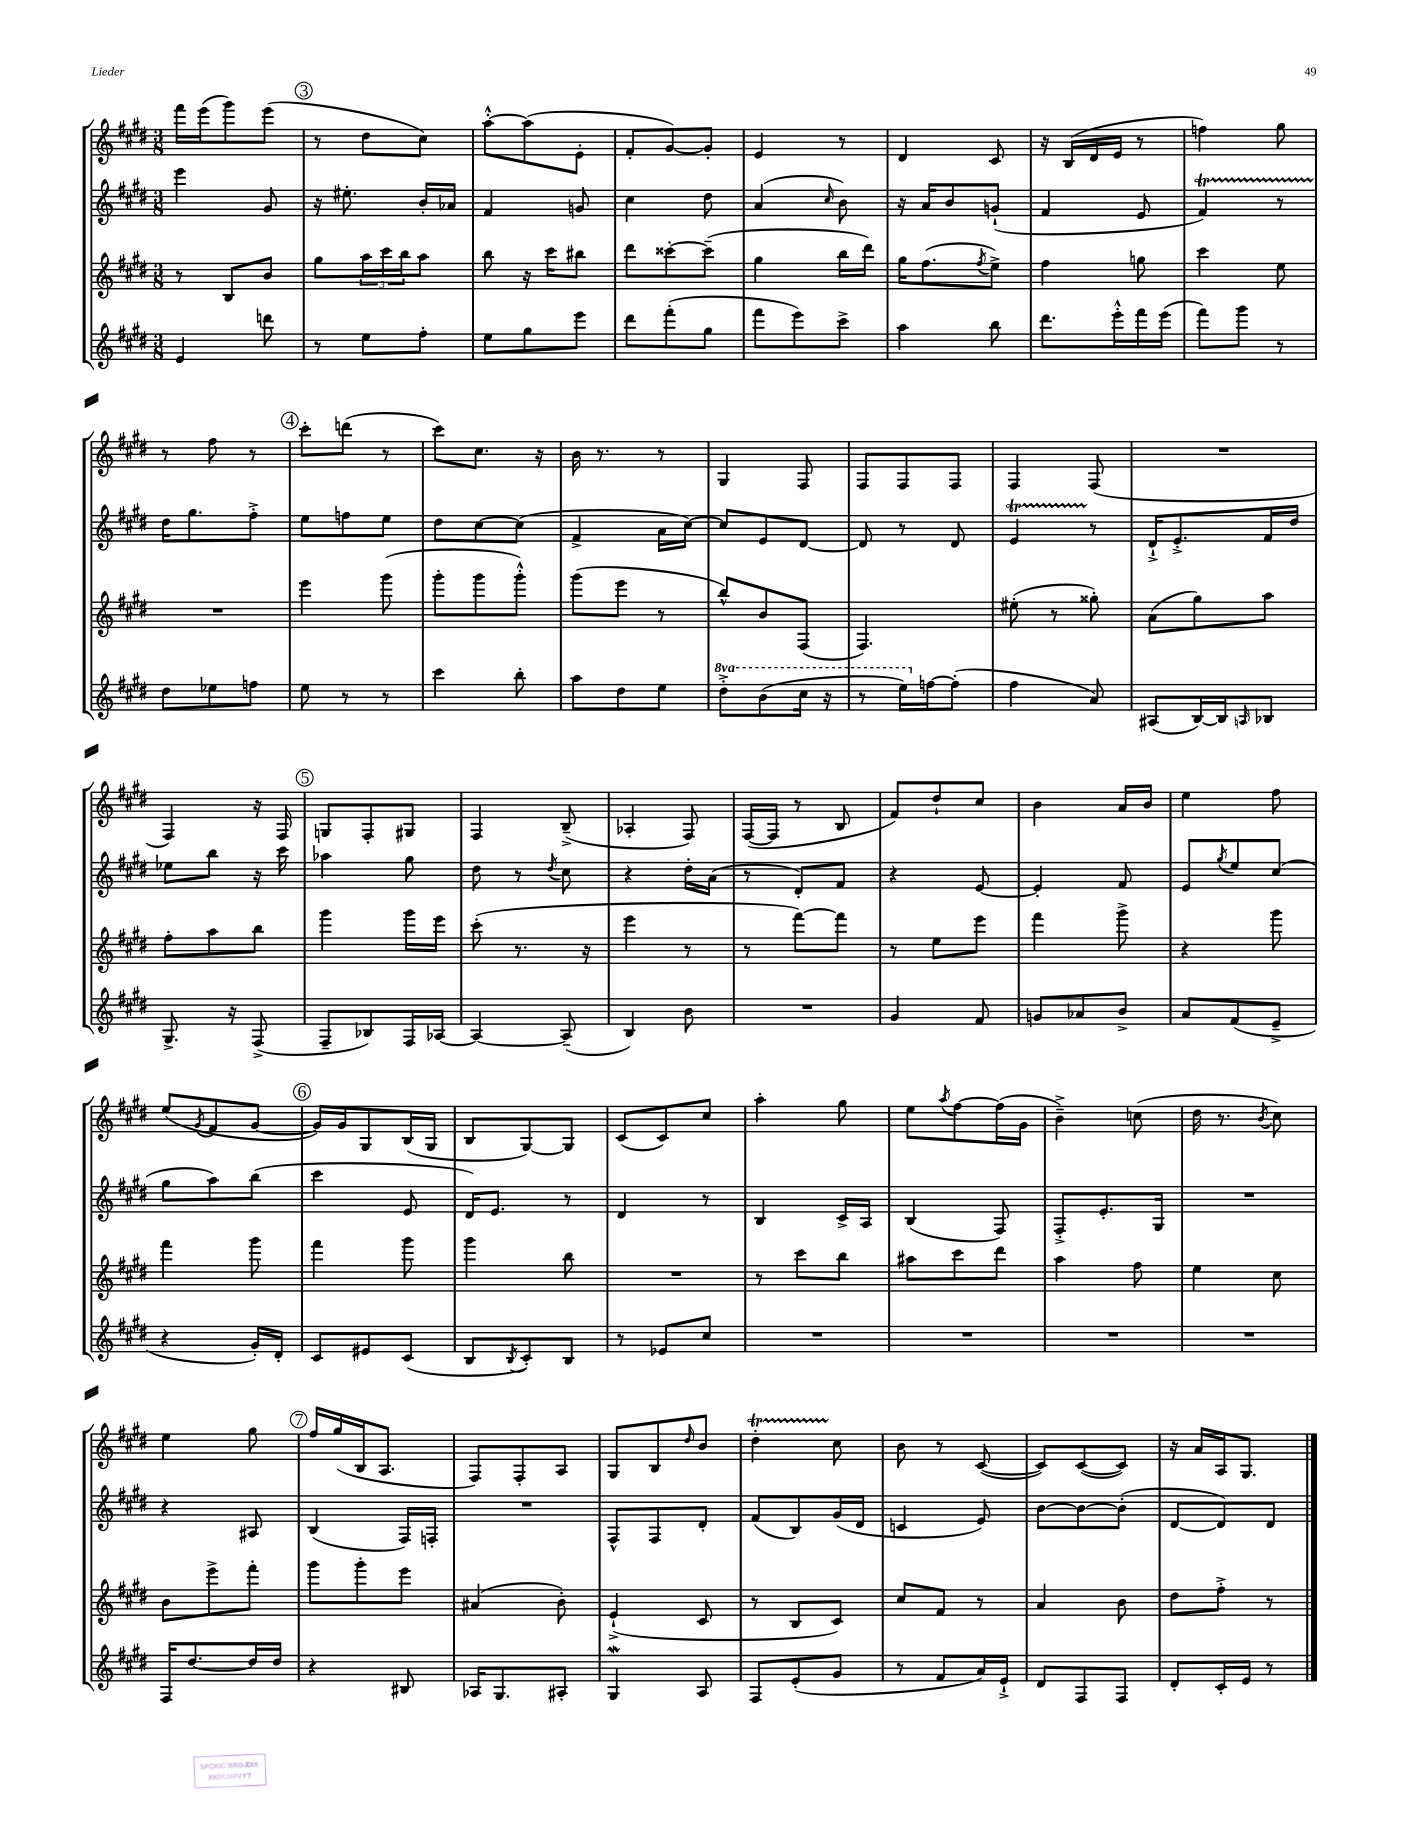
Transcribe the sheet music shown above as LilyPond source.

<<
\new StaffGroup <<
\new Staff = "s0" {
    \clef treble \key e \major \numericTimeSignature \time 3/8
    fis'''16 e'''16( gis'''8) e'''8( |
    \mark \markup { \circle "3" } r8 dis''8 cis''8) |
    a''8~-.-^ a''8( e'8-. |
    fis'8-. gis'8~) gis'8-. |
    e'4 r8 |
    dis'4 cis'8 |
    r16 b16( dis'16 e'16 r8 |
    f''4) gis''8 |
    r8 fis''8 r8 |
    \mark \markup { \circle "4" } cis'''8-. d'''8( r8 |
    cis'''8) cis''8. r16 |
    b'16 r8. r8 |
    gis4 fis8 |
    fis8 fis8 fis8 |
    fis4 fis8( |
    R4. |
    fis4) r16 fis16 |
    \mark \markup { \circle "5" } g8 fis8-. gis8 |
    fis4 b8--->( |
    aes4-. fis8) |
    fis16~( fis16 r8 b8 |
    fis'8) dis''8-! cis''8 |
    b'4 a'16 b'16 |
    e''4 fis''8 |
    e''8( \acciaccatura { gis'8 } fis'8 gis'8~ |
    \mark \markup { \circle "6" } gis'16) gis'16 gis8 b16( gis16 |
    b8 gis8~) gis8 |
    cis'8( cis'8) cis''8 |
    a''4-. gis''8 |
    e''8 \acciaccatura { a''8 } fis''8~ fis''16( gis'16 |
    b'4--->) c''8( |
    dis''16 r8. \acciaccatura { b'8 } cis''8) |
    e''4 gis''8 |
    \mark \markup { \circle "7" } fis''16 gis''16( b16 a8. |
    fis8) fis8-. a8 |
    gis8 b8 \grace { dis''16 } b'8 |
    dis''4-.\startTrillSpan cis''8\stopTrillSpan |
    b'8 r8 cis'8~( |
    cis'8) cis'8~( cis'8) |
    r16 a'16 a16 gis8. \bar "|." |
}
\new Staff = "s1" {
    \clef treble \key e \major \numericTimeSignature \time 3/8
    e'''4 gis'8 |
    \mark \markup { \circle "3" } r16 eis''8.-. b'16-. aes'16 |
    fis'4 g'8 |
    cis''4 dis''8 |
    a'4( \grace { cis''16 } b'8) |
    r16 a'16 b'8 g'8-!( |
    fis'4 e'8 |
    fis'4\startTrillSpan) r8 |
    dis''16\stopTrillSpan gis''8. fis''8-.-> |
    \mark \markup { \circle "4" } e''8 f''8 e''8 |
    dis''8 cis''8~ cis''8( |
    fis'4-> a'16 cis''16~) |
    cis''8 e'8 dis'8~ |
    dis'8 r8 dis'8 |
    e'4\startTrillSpan r8\stopTrillSpan |
    dis'16-!-> e'8.-.-> fis'16 dis''16 |
    ees''8 b''8 r16 cis'''16 |
    \mark \markup { \circle "5" } aes''4 gis''8 |
    dis''8 r8 \acciaccatura { dis''8 } cis''8 |
    r4 dis''16-. a'16( |
    r8 dis'8-.) fis'8 |
    r4 e'8~ |
    e'4-. fis'8 |
    e'8 \acciaccatura { gis''8 } e''8 cis''8( |
    gis''8 a''8) b''8( |
    \mark \markup { \circle "6" } cis'''4 e'8 |
    dis'16) e'8. r8 |
    dis'4 r8 |
    b4 cis'16-> a16 |
    b4( fis8) |
    fis8-.-> e'8.-. gis16 |
    R4. |
    r4 ais8 |
    \mark \markup { \circle "7" } b4( fis16) f16-. |
    R4. |
    fis8-^ fis8 dis'8-. |
    fis'8( b8) gis'16( dis'16 |
    c'4 e'8) |
    b'8~ b'8~ b'8-.( |
    dis'8~ dis'8) dis'8 \bar "|." |
}
\new Staff = "s2" {
    \clef treble \key e \major \numericTimeSignature \time 3/8
    r8 b8 b'8 |
    \mark \markup { \circle "3" } gis''8 \tuplet 3/2 { a''16 cis'''16 b''16 } a''8 |
    b''8 r16 cis'''16 bis''8 |
    dis'''8 cisis'''8~-. cisis'''8--( |
    gis''4 b''16 dis'''16) |
    gis''16 fis''8.( \acciaccatura { fis''8 } e''8->) |
    fis''4 g''8 |
    cis'''4 e''8 |
    R4. |
    \mark \markup { \circle "4" } e'''4 gis'''8( |
    gis'''8-. gis'''8 gis'''8-.-^) |
    gis'''8( e'''8 r8 |
    b''8-^) b'8 fis8( |
    fis4.) |
    eis''8-.( r8 gisis''8-.) |
    a'8( gis''8) a''8 |
    fis''8-. a''8 b''8 |
    \mark \markup { \circle "5" } gis'''4 gis'''16 e'''16 |
    cis'''8-.( r8. r16 |
    e'''4 r8 |
    r8 fis'''8~) fis'''8 |
    r8 e''8 e'''8 |
    fis'''4 gis'''8-> |
    r4 gis'''8 |
    fis'''4 gis'''8 |
    \mark \markup { \circle "6" } fis'''4 gis'''8 |
    gis'''4 b''8 |
    R4. |
    r8 cis'''8 b''8 |
    ais''8 cis'''8 dis'''8 |
    a''4 fis''8 |
    e''4 cis''8 |
    b'8 e'''8-> fis'''8-. |
    \mark \markup { \circle "7" } gis'''8 gis'''8-. e'''8 |
    ais'4( b'8-.) |
    e'4-!->( cis'8 |
    r8 b8 cis'8) |
    cis''8 fis'8 r8 |
    a'4 b'8 |
    dis''8 fis''8-.-> r8 \bar "|." |
}
\new Staff = "s3" {
    \clef treble \key e \major \numericTimeSignature \time 3/8 \set Staff.ottavationMarkups = #ottavation-simple-ordinals
    e'4 d'''8 |
    \mark \markup { \circle "3" } r8 e''8 fis''8-. |
    e''8 gis''8 e'''8 |
    dis'''8 fis'''8-.( gis''8 |
    fis'''8 e'''8) cis'''8-> |
    a''4 b''8 |
    dis'''8. e'''16-.-^ fis'''16 e'''16( |
    fis'''8) gis'''8 r8 |
    dis''8 ees''8 f''8 |
    \mark \markup { \circle "4" } e''8 r8 r8 |
    cis'''4 b''8-. |
    a''8 dis''8 e''8 |
    \ottava #1 dis'''8-.-> b''8( cis'''16 r16 |
    r8 e'''16) \ottava #0 f''16~ f''8-.( |
    fis''4 a'8) |
    ais8( b16~) b16 \grace { a16 } bes8 |
    gis8.-> r16 fis8->( |
    \mark \markup { \circle "5" } fis8-- bes8) fis16 aes16~ |
    aes4~ aes8--( |
    b4) b'8 |
    R4. |
    gis'4 fis'8 |
    g'8 aes'8 b'8-> |
    a'8 fis'8( e'8---> |
    r4 gis'16-.) dis'16-. |
    \mark \markup { \circle "6" } cis'8 eis'8 cis'8( |
    b8 \acciaccatura { b8 } cis'8-.) b8 |
    r8 ees'8 cis''8 |
    R4. |
    R4. |
    R4. |
    R4. |
    fis16 dis''8.~ dis''16 dis''16 |
    \mark \markup { \circle "7" } r4 bis8 |
    aes16 gis8. ais8-. |
    gis4\mordent a8 |
    fis8 e'8-.( gis'8 |
    r8 fis'8 a'16) e'16-!-> |
    dis'8 fis8 fis8 |
    dis'8-. cis'16-. e'16 r8 \bar "|." |
}
>>
>>
\layout { \context { \Score \remove "Bar_number_engraver" } }
